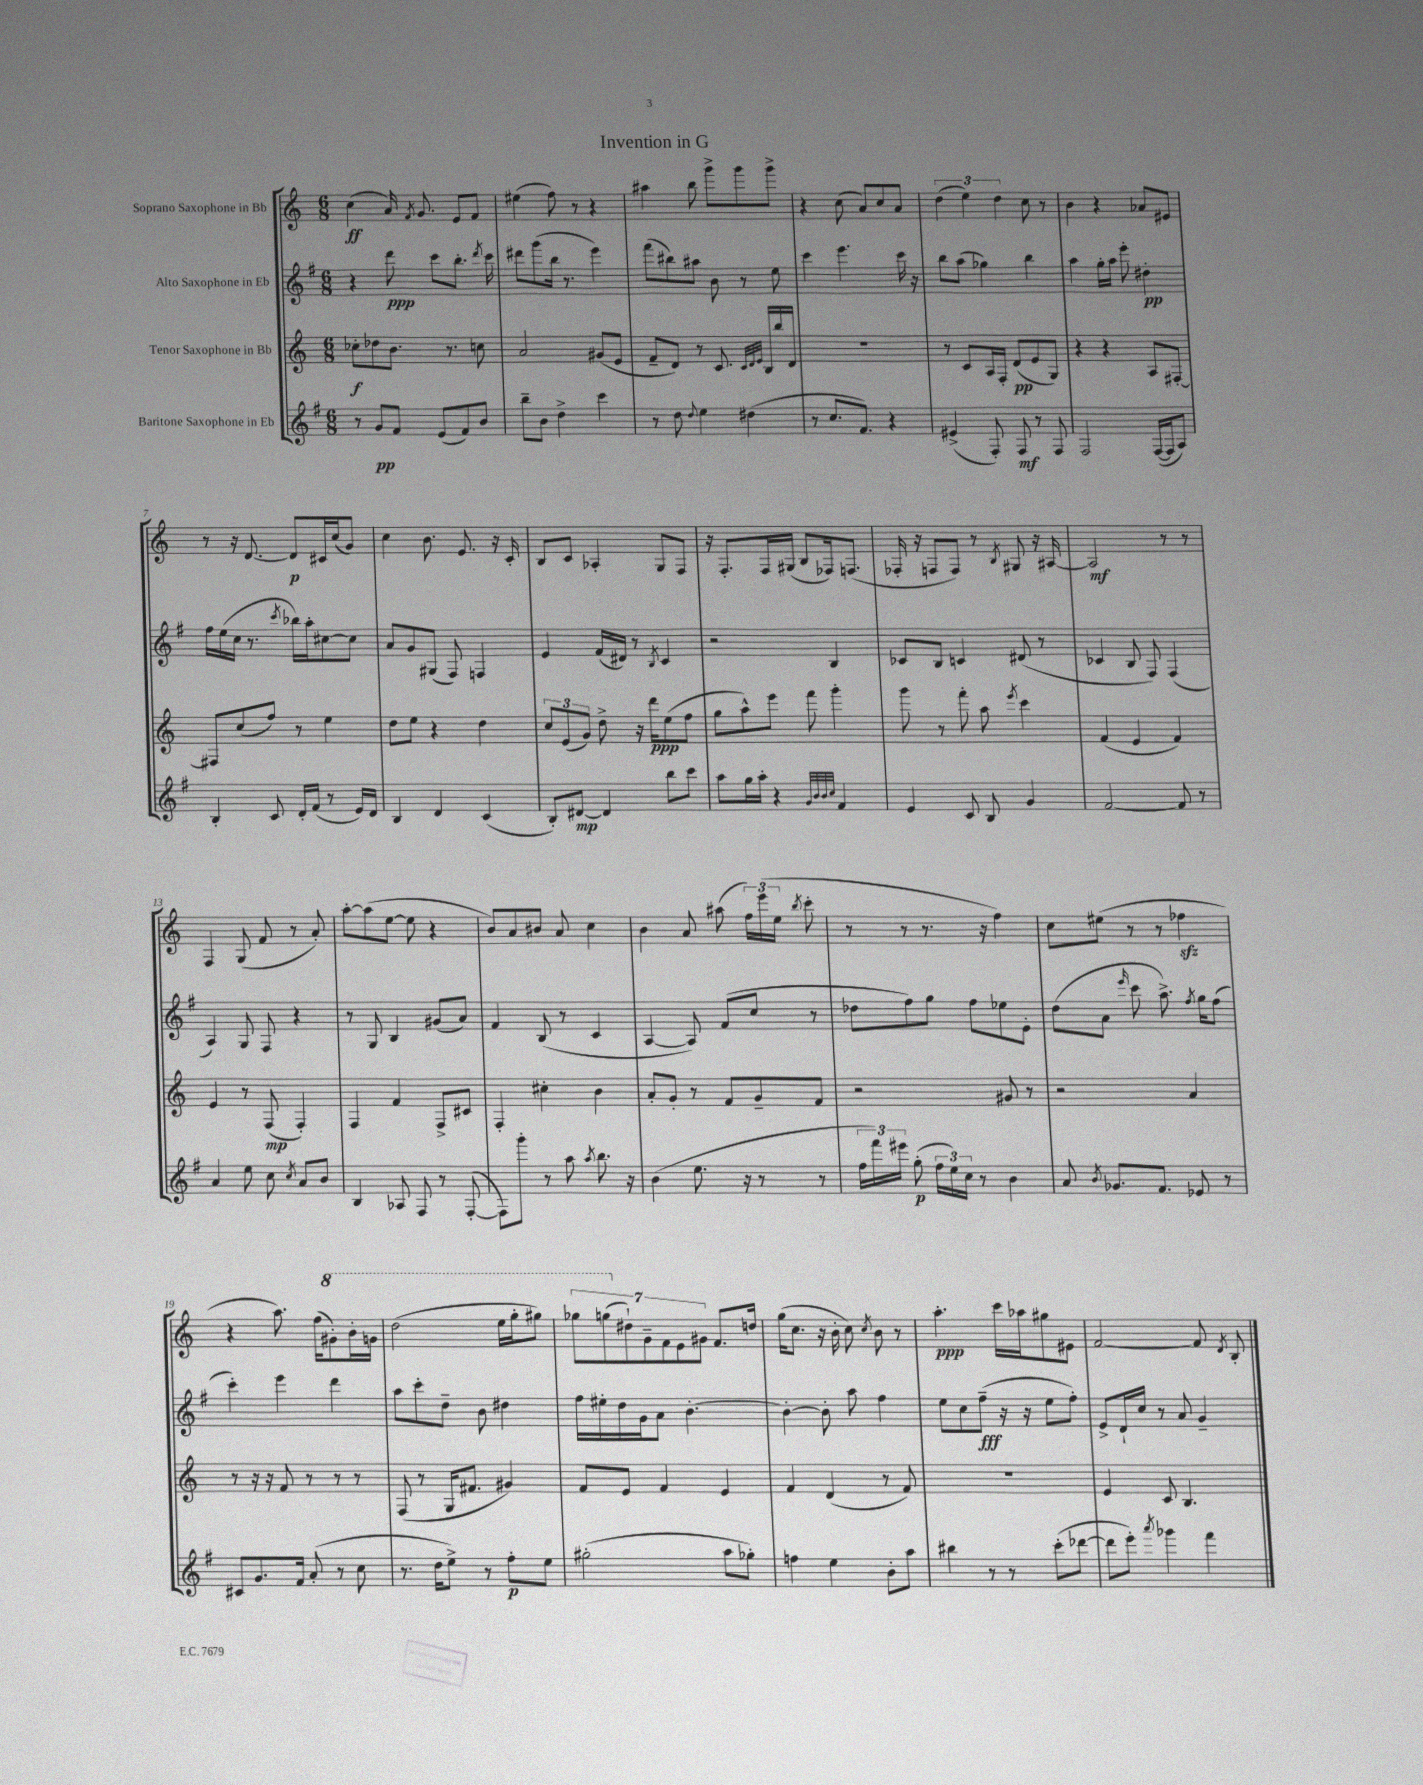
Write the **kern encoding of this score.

**kern	**kern	**kern	**kern
*staff4	*staff3	*staff2	*staff1
*clefG2	*clefG2	*clefG2	*clefG2
*k[f#]	*k[]	*k[f#]	*k[]
*M6/8	*M6/8	*M6/8	*M6/8
8r	8cc-'	4r	(4cc
8g	8dd-	.	.
8f#	8.b	8ddd	16a)
.	.	.	8qf
.	.	.	8.g
(8e	.	8ccc	.
.	8.r	.	.
8f#)	.	8.bb'	8e
8b	8cc	.	8f
.	.	8qddd	.
.	.	16ccc	.
=	=	=	=
8bb~	2a	8ddd#	(4ee#
8b	.	(8ggg	.
4dd^	.	16bb	8ff)
.	.	8.r	.
.	.	.	8r
4ccc	(8g#	4eee)	4r
.	8e	.	.
=	=	=	=
8r	8f~	(8fff#	4aa#
8dd	8d)	8bb#)	.
8qqdd	.	.	.
4ee	8r	8aa#	8bb
.	8.c	8b	8ggg^
(4dd#	.	8r	8ggg
.	32qqc	.	.
.	32qqd	.	.
.	32qqe	.	.
.	16B	.	.
.	16bb	8ee	8ggg^
.	16d	.	.
=	=	=	=
8r	2.r	4ccc	4r
8.cc	.	.	.
.	.	4.eee	(8cc
8.f#)	.	.	.
.	.	.	8a)
4r	.	.	8cc
.	.	16ccc	8a
.	.	16r	.
=	=	=	=
(4e#^	8r	8bb	(6dd
.	8c	(8aa	.
.	.	.	6ee)
8F#')	16A	4gg-)	.
.	16F'	.	.
.	.	.	6dd
8F#	(8d	.	.
8r	8e	4bb	8cc
8F#	8G)	.	8r
=	=	=	=
2F#	4r	4aa	4b
.	4r	16gg'	4r
.	.	16aa	.
.	.	8eee'	.
([16F#	8A	4dd#'	8a-
16F#]	.	.	.
8A)	[8F#'	.	8e#
=	=	=	=
4B'	8F#]	16ff#	8r
.	.	(16ee	.
.	(8cc	16cc	16r
.	.	8.r	[8.d
8c	8ff)	.	.
.	.	8qccc	.
16d'	8r	16bb-)	8d]
(16f#	.	16aa'	.
8r	4ee	[8cc#	16c#
.	.	.	(16cc
16e)	.	8cc#]	8g)
16d	.	.	.
=	=	=	=
4B	8dd	8a	4cc
.	8ee	8g	.
4d	4r	(8G#	8.b
.	.	8F#)	.
.	.	.	8.e
(4c	4dd	4F	.
.	.	.	16r
.	.	.	16c'
=	=	=	=
8B')	12cc	4e	8B
.	(12e	.	.
[8d#	.	.	8c
.	12g)	.	.
4d#]	8dd^	(16f#	4A-'
.	.	16d#)	.
.	16r	8r	.
.	16ddd	.	.
.	.	8qB	.
8bb	(8ee	4c	8G
8ccc	8ff	.	8F
=	=	=	=
8aa	8gg	2r	16r
.	.	.	8.F'
16gg	8aa^^)	.	.
16aa'	.	.	.
4r	8eee	.	16F
.	.	.	(16G#
.	8fff	.	8B
32qqg	.	.	.
32qqb	.	.	.
32qqb	.	.	.
32qqcc	.	.	.
4f#	4ggg'	4B	16F-)
.	.	.	(8.F
=	=	=	=
4e	8ggg	8c-	16F-'
.	.	.	16r
.	8r	8B	8F
8c	8fff'	4c	8F)
8B	8aa	.	8r
.	8qeee	.	8qB
4g	4ccc	(8d#	8G#
.	.	8r	16r
.	.	.	[16A#
=	=	=	=
[2f#	(4f	4c-	2A#]
.	4e	8B	.
.	.	8F#)	.
8f#]	4f)	(4F#	8r
8r	.	.	8r
=	=	=	=
4a	4e	4A)	4F
8ee	8r	8G	(8G
8cc	(8F	8F#	8f
8qcc	.	.	.
8a	4F')	4r	8r
8b	.	.	8a')
=	=	=	=
4B	4F	8r	[8aa'
.	.	8G	(8aa]
8A-	4f	4B	[8ee
8F#	.	.	8ee]
8r	8F^	(8g#	4r
([8F#'	8c#	8a)	.
=	=	=	=
8F#])	4F'	4f#	8b)
8ggg'	.	.	8a
8r	4cc#'	(8B	8b#
8aa	.	8r	8a
8qaa	.	.	.
8.bb	4b	4c	4cc
16r	.	.	.
=	=	=	=
(4b	8a'	[4A	4b
.	8g'	.	.
8.ee	8r	8A])	8a
.	8f	(8f#	(8aa#
16r	.	.	.
8r	8g~	8cc	24ff)
.	.	.	(24eee
.	.	.	24ee
.	.	.	8qbb
8r	8f	8r	8ccc'
=	=	=	=
24ff#	2r	8dd-	8r
24fff#)	.	.	.
24eee#	.	.	.
(8gg'	.	8ff#)	8r
24ff#	.	8gg	8.r
24ee)	.	.	.
24cc	.	.	.
8r	.	8ff#	.
.	.	.	16r
4b	8g#	8ee-	4ff)
.	8r	8e'	.
=	=	=	=
8a	2r	(8dd	8cc
8qb	.	.	.
8.g-	.	8a	(8ee#
.	.	16qqeee	.
.	.	8ccc	8r
8.f#	.	.	.
.	.	8.aa^)	8r
8e-	4a	.	4ff-
.	.	8qff#	.
.	.	16gg	.
8r	.	(8ff#	.
=	=	=	=
8c#	8r	4ccc')	4r
8.g	16r	.	.
.	16r	.	.
.	8f	4eee	8.aa)
16f#	.	.	.
(8a'	8r	.	.
.	.	.	(16ff
8r	8r	4ddd	8gg#')
8cc	8r	.	16bb'
.	.	.	16gg
=	=	=	=
8.r	(8F	8aa	(2ddd
.	8r	8ccc'	.
16dd	.	.	.
8ee^)	16G	8dd~	.
.	8.f#	.	.
8r	.	8b	.
8ff#'	4g#)	4dd#	16eee
.	.	.	16ggg'
8ee	.	.	8ggg#)
=	=	=	=
(2gg#'	8f	16ff#	14ggg-
.	.	16ee#'	.
.	.	.	(14ggg
.	8e	16dd	.
.	.	.	14dd#`)
.	.	16g	.
.	.	.	14g~
.	4f	8a	.
.	.	.	14f
.	.	.	14e
.	.	[4.b'	.
.	.	.	14g#
8aa	4e	.	8.f
8gg-')	.	.	.
.	.	.	16dd
=	=	=	=
4ff	4f	4b'_	(16gg
.	.	.	8.cc
4ee	(4d	8b']	16r
.	.	.	16b'
.	.	8aa	8cc)
.	.	.	8qcc
8b'	8r	4ff#	8b
8aa	8f)	.	8r
=	=	=	=
4bb#	2.r	8ee	4.aa'
.	.	8cc	.
8r	.	(8ff#~	.
8r	.	16r	16ccc
.	.	16r	16aa-
(8ccc'	.	8ee	8gg#
[8ddd-	.	8ff#')	8e#
=	=	=	=
8ddd-]	4e	8e^	[2f
8eee')	.	16d`	.
.	.	16cc	.
8qaaa	.	.	.
4ggg-	8c	8r	.
.	4.B	8a	.
4fff#	.	4g~	8f]
.	.	.	8qd
.	.	.	8B'
==	==	==	==
*-	*-	*-	*-
